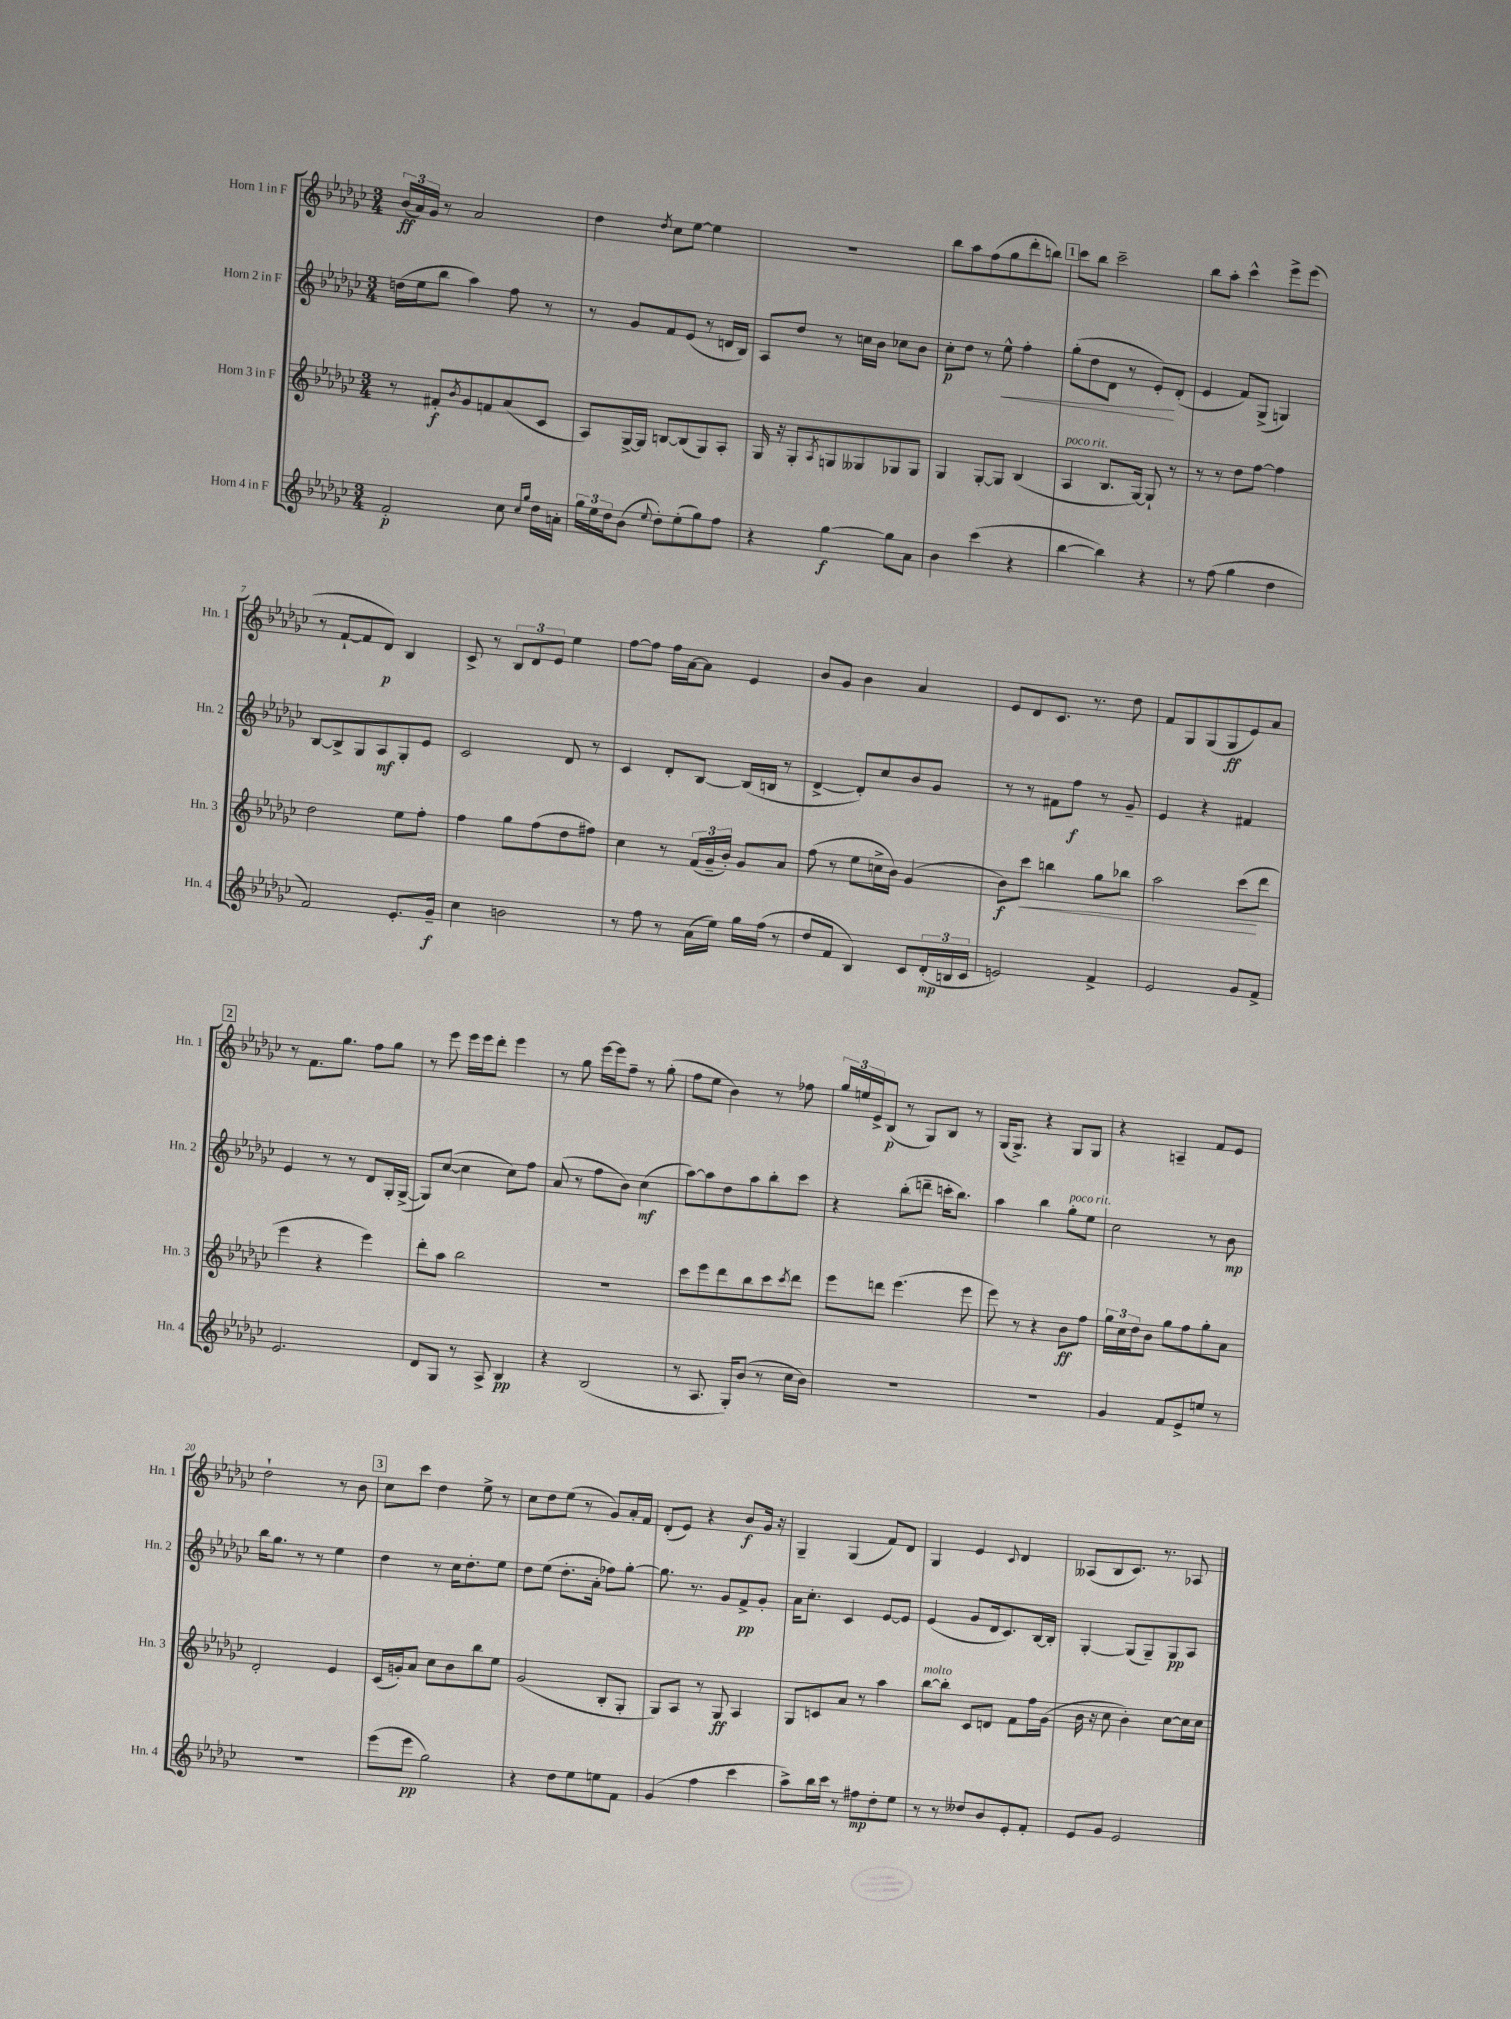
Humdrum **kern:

**kern	**kern	**kern	**kern
*staff4	*staff3	*staff2	*staff1
*clefG2	*clefG2	*clefG2	*clefG2
*k[b-e-a-d-g-c-]	*k[b-e-a-d-g-c-]	*k[b-e-a-d-g-c-]	*k[b-e-a-d-g-c-]
*M3/4	*M3/4	*M3/4	*M3/4
2f'/	8r	(16dd\LL	(24b-/LL
.	.	.	24a-/)
.	.	16ee-\J	.
.	.	.	24g-/JJ
.	8f#'/L	8bb-\J	8r
.	8qb-/	.	.
.	8g-/	4aa-\)	2a-/
.	8f/	.	.
8cc-\	(8a-/	8ff\	.
16qqcc-/LL	.	.	.
16qqgg-/JJ	.	.	.
16dd-\LL	8c-/J	8r	.
16a'\JJ	.	.	.
=	=	=	=
24gg-\LL	8A-/L)	8r	4dd-\
24ee-\	.	.	.
24dd-\J	.	.	.
(8b-\J	[16G-^/L	8g-/L	.
.	16G-/]JJ	.	.
8qqee-/	.	.	8qdd-/
8dd-'\L)	[8B/L	8f/	8cc-\L
(8ee-'\	(8B/]	(8e-/J	[8ee-\J
8gg-\)	8G-/)	8r	4ee-\]
8ff\J	8A-'/J	16d/LL	.
.	.	16B-/JJ)	.
=	=	=	=
4r	16G-/	8A-/L	2.r
.	16r	.	.
.	8G-'/L	8dd-/J	.
.	8qA-/	.	.
[4gg-\	8G/	8r	.
.	8G--/	16cc\LL	.
.	.	16b-\JJ	.
8gg-\]L	8G-/	8cc-\L	.
8a-\J	8G-/J	8b-\J	.
=	=	=	=
4b-\	4G-/	8cc-'\L	8bb-\L
.	.	8dd-\J	8aa-\
(4ccc-\	[8G-'/L	8r	(8ff\
.	8G-/]J	8ee-^^\	8gg-\
4r	(4B-/	4ff'\	8ddd-'\
.	.	.	8bb\J)
=	=	=	=
[4bb-\	4A-/	(8gg-'\L	8ccc-\L
.	.	8dd-\	8bb-\J
4bb-\])	8.B-/L	8d-\J	2ccc-~\
.	.	8r	.
.	[16G-/Jk)	.	.
4r	8G-`/]	8e-'/L)	.
.	8r	(8d-'/J	.
=	=	=	=
8r	8r	4e-/	8bb-\L
(8ff\	8r	.	8aa-'\J
4gg-\	8dd-\L	8f/L)	4ccc-^^\
.	[8ff\J	(8G-^/J	.
4dd-\	4ff\]	4G/)	8eee-^\L
.	.	.	(8eee-\J
=	=	=	=
2f/)	2dd-\	[8B-/L	8r
.	.	8B-^/]	[8f`/L
.	.	8G-/	8f/]
.	.	8A-/	8d-/J)
8.e-'/L	8ee-\L	8G-'/	4B-/
.	8ff'\J	8e-/J	.
16g-~/Jk	.	.	.
=	=	=	=
4cc-\	4ff\	2c-/	8c-^/
.	.	.	8r
2b\	8gg-\L	.	12B-/L
.	.	.	12d-/
.	(8ff\	.	.
.	.	.	12e-/J
.	8dd-\	8d-/	4ee-\
.	8ff#\J)	8r	.
=	=	=	=
8r	4cc-\	4c-/	[8ff\L
8ff\	.	.	8ff\]J
8r	8r	8d-'/L	16ff\LL
.	.	.	[16a-\J
(16a-\LL	(24f/LL	[8B-/J	8a-\]J
.	24g-~/	.	.
16ee-\JJ)	.	.	.
.	24b-'/JJ)	.	.
16gg-\LL	8g-/L	(16B-/]LL	4e-/
(16ff\JJ	.	16B/JJ	.
8r	8a-/J	8r	.
=	=	=	=
8dd-/L	(8ff\	[4d-^/	8b-/L
8f/J	8r	.	8g-/J
4B-/)	8ee-\L	8d-'/]L)	4b-\
.	16cc^\L	8cc-/	.
.	16b-\JJ)	.	.
8c-/L	(4g-/	8b-/	4a-/
(24d-'/L	.	8g-/J	.
24B/	.	.	.
24c-/JJ	.	.	.
=	=	=	=
2e/)	8b-\L)	8r	8e-/L
.	8ccc-\J	8r	8d-/
.	4bb\	8f#\L	8.c-/J
.	.	8ff\J	.
.	.	.	8.r
4f^/	8gg-\L	8r	.
.	8bb-\J	8g-~/	8dd-\
=	=	=	=
2e-/	2aa-\	4e-/	8f/L
.	.	.	8G-/
.	.	4r	(8G-/
.	.	.	8G-/
8g-/L	(8ccc-\L	4f#/	8e-/)
8f^/J	8ddd-\J	.	8a-/J
=	=	=	=
2.e-/	4eee-\	4e-/	8r
.	.	.	8.f\L
.	4r	8r	.
.	.	.	8.gg-\J
.	.	8r	.
.	4eee-\)	8d-/L	8ff\L
.	.	16G-'/L	8gg-\J
.	.	([16G-^/JJ	.
=	=	=	=
8d-/L	8ddd-'\L	8G-/]L)	8r
8G-/J	8aa-\J	([8cc-/J	8eee-\
8r	2bb-\	4cc-\]	16eee-\LL
.	.	.	16eee-\J
8A-^/	.	.	8ddd-'\J
4B-/	.	8cc-\L)	4eee-\
.	.	8ff\J	.
=	=	=	=
4r	2.r	(8a-/	8r
.	.	8r	8gg-\
(2B-/	.	8ff\L	[16eee-\LL
.	.	.	16eee-\]J
.	.	8b-\J)	8ff~\J
.	.	(4cc-\	8r
.	.	.	(8gg-'\
=	=	=	=
8r	8ccc-\L	[8aa-\L)	8ff\L
8.A-/	8eee-\	8aa-\]	8ee-\J
.	8ddd-\	8dd-\	4b-\)
16G-'/LK)	.	.	.
(8b-/J	8bb-\	8aa-\	.
8r	8ccc-\	8bb-'\	8r
.	8qccc-/	.	.
16cc-\LL	8ddd-\J	8ccc-\J	8ff-\
16b-\JJ)	.	.	.
=	=	=	=
2.r	8eee-\L	4r	24gg-/LL
.	.	.	24ee/
.	.	.	24e-^/J
.	8ddd\J	.	(8B-/J
.	(4.eee-\	(8bb-'\L	8r
.	.	8ddd~\J	8G-/L)
.	.	16ccc'\LK	8B-/J
.	.	8.bb-\J)	.
.	8eee-\	.	8r
=	=	=	=
2.r	8eee-\)	4aa-\	(16G-/LK
.	.	.	8.G-^/J)
.	8r	.	.
.	4r	4bb-\	4r
.	8b-\L	8gg-'\L	8G-/L
.	8ff\J	8ee-\J	8G-/J
=	=	=	=
4g-/	24gg-\LL	2cc-\	4r
.	24cc-\	.	.
.	24dd-\J	.	.
.	8b-\J	.	.
8f/L	8gg-\L	.	4A~/
8e-^/	8ff\	.	.
8ee/J	8gg-'\	8r	8f/L
8r	8a-\J	8b-\	8e-/J
=	=	=	=
2.r	2d-'/	16bb-\LK	2dd-`\
.	.	8.gg-\J	.
.	.	8r	.
.	.	8r	.
.	4e-/	4ee-\	8r
.	.	.	8b-\
=	=	=	=
(8eee-\L	(16c-/LL	4dd-\	8cc-\L
.	16g'/J)	.	.
8eee-\J	8a-/J	.	8ccc-\J
2gg-\)	8cc-\L	8r	4dd-\
.	8b-\	16cc-\LK	.
.	.	8.dd-'\	.
.	8bb-\	.	8ee-^\
.	8ee-\J	8ee-\J	8r
=	=	=	=
4r	(2g-/	8dd-\L	8cc-\L
.	.	(8ee-\J	8dd-\
8dd-\L	.	8.dd-'\L	(8ee-\J
8ee-\	.	.	8r
.	.	16a-'\Jk	.
8ee\	8B-'/L	8ff-\L)	8g-/L)
8f\J	8G-'/J	[8gg-'\J	16a-'/L
.	.	.	16f/JJ
=	=	=	=
(4g-/	8G-/L)	8.gg-\]	(8d-'/L
.	8A-/J	.	8e-/J)
.	.	8.r	.
4ff\	8r	.	4r
.	8G-/	8g-/L	.
4ccc-\	4A-/	8f^/	8b-/L
.	.	8g-'/J	16g-/Jk
.	.	.	16r
=	=	=	=
8aa-^\L)	8G-/L	16a-\LK	4G-~/
.	.	8.cc-'\J	.
16bb-\L	8c/	.	.
16ccc-\JJ	.	.	.
8r	8a-/J	4c-/	(4G-/
8ff#\L	8r	.	.
8dd-'\	4aa-\	[8e-/L	8f/L)
8ee-\J	.	8e-/]J	8d-/J
=	=	=	=
8r	[8bb-\L	(4e-/	4G-/
8r	8bb-'\]J	.	.
8dd--/L	8c-/L	8g-/L	4e-/
8b-/	8d/J	16d-/k	.
.	.	8.c-/)	.
.	.	.	8qqc-/
8e-'/	8f\L	.	4d-/
8f'/J	16ff\L	[16B-/L	.
.	(16g-\JJ	16B-'/]JJ	.
=	=	=	=
8e-/L	16b-\	[4G-'/	(8A--/L
.	16r	.	.
8g-/J	8cc-\	.	8B-/
2e-/	4b-'\)	(8G-/]L	8.c-/J)
.	.	8G-~/)	.
.	.	.	8.r
.	[8cc-\L	8G-/	.
.	16cc-\]L	8A-/J	8A-/
.	16cc-\JJ	.	.
==	==	==	==
*-	*-	*-	*-
